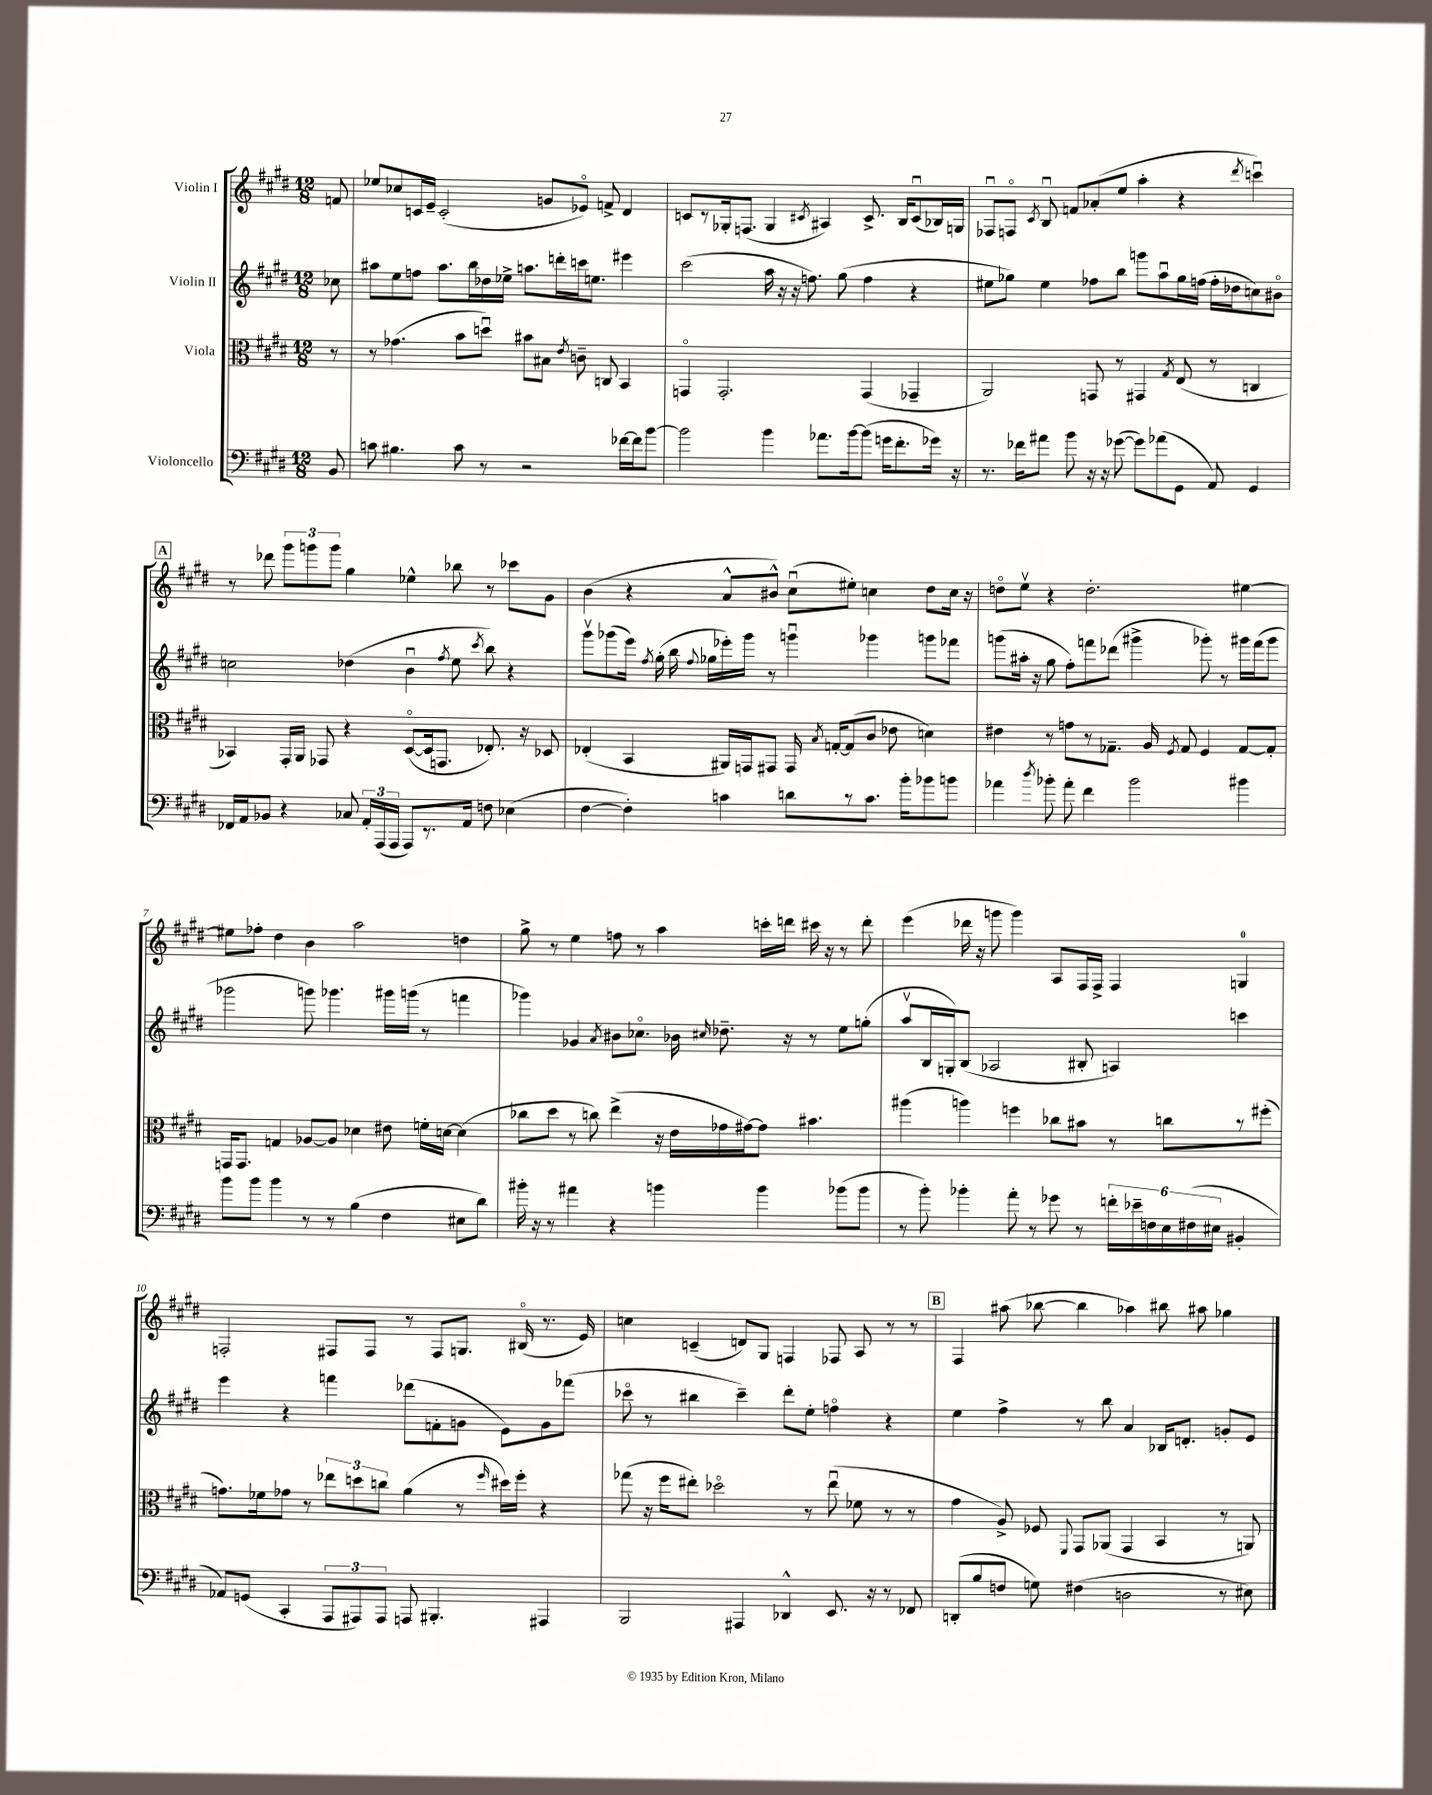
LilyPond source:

<<
\new StaffGroup <<
\new Staff = "s0" \with { instrumentName = "Violin I" } {
    \clef treble \key e \major \numericTimeSignature \time 12/8 \partial 8
    \autoBeamOff f'8 |
    ees''8[ ces''8 c'16 e'16]-- c'2-.( g'8[ ees'8]\flageolet) f'8-> dis'4 |
    c'8[ r8 ges16-. f8.]( ges4 \acciaccatura { cis'8 } ais4) cis'8.-> b16[ cis'8\downbow( bes16) g16] |
    fes8[\downbow f8]\flageolet \acciaccatura { cis'8 } b8\downbow f'8[ aes'8-.( e''8] a''4-. r4 \acciaccatura { dis'''8 } c'''4\downbow) |
    \mark \markup { \box "A" } r8 des'''8 \tuplet 3/2 { gis'''8[ g'''8 g'''8] } gis''4 ees''4-^ bes''8 r8 ces'''8[ gis'8] |
    b'4( r4 a'8[-^ bis'8]-^) cis''8[\downbow( eis''8]-.) c''4 dis''8[ c''16] r16 |
    d''8[\flageolet e''8]\upbow r4 d''2.-. eis''4~ |
    eis''8[ fes''8]-. dis''4 b'4 a''2 d''4 |
    gis''8-> r8 e''4 f''8 r8 a''4 c'''16[-. d'''16] cis'''16 r16 r8 d'''8-. |
    e'''4( des'''16 r16 g'''8 g'''4) a8[ fis16 fis16]-> fis4 g4-0 |
    f2-. fis8[ fis8] r8 fis8[ g8.] bis16\flageolet( r8. e'16) |
    c''4 c'4--( d'8[) gis8] f4 fes8 a8 r8 r8 |
    \mark \markup { \box "B" } fis4 ais''8( bes''8~ bes''4 aes''4) bis''8 ais''8 ges''4 \bar "|." |
}
\new Staff = "s1" \with { instrumentName = "Violin II" } {
    \clef treble \key e \major \numericTimeSignature \time 12/8 \partial 8
    \autoBeamOff ces''8 |
    ais''8[ e''8 f''8] ais''8.[ b''16 des''16 ees''16]-> a''8.[ d'''16-. c'''16 e''8.] eis'''4 |
    cis'''2( a''16 r16 r16 f''8.) gis''8( f''4 r4 |
    eis''8[ ges''8]) eis''4 fes''8[ b''8] g'''8[ a''8\downbow ges''16 f''16]( f''16[-. des''16 c''8) bis'8]\flageolet |
    \mark \markup { \box "A" } c''2 des''4( b'4\downbow \acciaccatura { fis''8 } e''8 \acciaccatura { cis'''8 } b''8) r4 |
    gis'''8[\upbow ges'''8( e'''16]) \acciaccatura { fis''8 } gis''16-.( b''16 \appoggiatura { fis''8 } ges''16[ ees'''16-.) ges'''16] r8 g'''4\downbow ges'''4 g'''8[ fes'''8] |
    g'''8[( ais''16]-. r16 gis''8 fis''8[-.) f'''8 des'''8]( gis'''4-> ges'''8-.) r8 gis'''16[ f'''16( gis'''8] |
    ges'''2 g'''8) ges'''4. gis'''16[ g'''16]( r8 f'''4 |
    ges'''4) ges'4 \acciaccatura { a'8 } bis'8[ ces''8.]\flageolet bes'16 \grace { cis''16 } des''8.-- r16 r8 e''8[ g''8]-.( |
    a''8[\upbow b16 g16-.) b8]( aes2 bis8-. a4) c'''4 |
    e'''4 r4 f'''4 des'''8[( f'8-. g'8] e'8[) g'8 fes'''8]( |
    ces'''8\flageolet r8 bis''4 ces'''4--) dis'''8[-. e''8]-. f''4\flageolet r4 |
    \mark \markup { \box "B" } e''4 fis''4-> r8 b''8 a'4 bes16[ d'8.]-. g'8[-. e'8] \bar "|." |
}
\new Staff = "s2" \with { instrumentName = "Viola" } {
    \clef alto \key e \major \numericTimeSignature \time 12/8 \partial 8
    \autoBeamOff r8 |
    r8 ges'4.( b'8[ d''8]\downbow) bis'8[ bis8] \acciaccatura { e'8 } c'8-- c8 b,4 |
    g,4\flageolet g,2.-. g,4( ges,4-- |
    a,2) g,8 r8 gis,4 \acciaccatura { gis8 } e8( r8 c4 |
    \mark \markup { \box "A" } bes,4) gis,16[-. a,16] ges,8 r4 dis8[~\flageolet( dis16 g,8.] ees8.-.) r16 des8 |
    ees4-.( b,4 ais,16[) g,16 gis,8] gis,16 \acciaccatura { b8 } g16[~-. g8( cis'8] ees'8 d'4) |
    eis'4 r8 g'8[ r8 ges8.]-- a16 \acciaccatura { fis8 } ges8 fis4 ges8[~ ges8]-. |
    g,16[ g,8.] g4 aes8[~ aes8] des'4 eis'8 f'16[-. d'16]~ d'4( |
    ces''8[ dis''8] r8 c''8) e''4->( r16 e'16[ ges'16 gis'16~) gis'8] bis'4. |
    ais''4( a''4) f''4 ces''8[ bis'8] r8 c''8[ r8 fis''8]-.( |
    g'8.[) fes'16 ges'8] r8 \tuplet 3/2 { ees''8[ d''8 c''8] } a'4( r8 \grace { fis''16 } dis''16[) fis''16]-. r4 |
    ges''8( r16 fis''16[ eis''8]-.) des''2\flageolet r8 eis''8\downbow( fes'8 r8 r8 |
    \mark \markup { \box "B" } gis'4 a8->) fes8 \appoggiatura { fis,8 } gis,8[ aes,8]( gis,4 b,4 r8 a,8) \bar "|." |
}
\new Staff = "s3" \with { instrumentName = "Violoncello" } {
    \clef bass \key e \major \numericTimeSignature \time 12/8 \partial 8
    \autoBeamOff b,8 |
    c'8 bis4. c'8 r8 r2 fes'16[~ fes'16 b'8]~ |
    b'2 b'4 aes'8.[ b'16~ b'8]( g'16[ fis'8.-. ges'16]) r16 |
    r8. fes'16[ ais'8] b'8 r16 r16 ges'8~( ges'8[) aes'8( gis,8] a,8) gis,4 |
    \mark \markup { \box "A" } fes,16[ a,16 bes,8] r4 ces8 \tuplet 3/2 { a,16[-. a,,16( a,,16] } a,,8[) r8. a,16] f8 ees4( |
    fis4~ fis4-.) c'4 d'8[ r8 c'8.] b'16[-. bes'8 b'8] |
    aes'4 \acciaccatura { dis''8 } bes'8-. aes'8-. fis'4 bes'2 bis'4 |
    b'8[ b'8] b'4 r8 r8 b4( fis4 eis8[ dis'8]) |
    bis'16-. r16 r8 ais'4 r4 b'4 b'4 bes'8[( bes'8] |
    r8 b'8-.) bes'4-. a'8-. r8 ges'8 r8 \tuplet 6/4 { f'16[-. ees'16-- f16 e16 fis16( eis16] } bis,4-. |
    aes,8[) g,8]( cis,4-. \tuplet 3/2 { a,,8[ ais,,8) ais,,8] } a,,8 bis,,4.-. ais,,4 |
    b,,2 ais,,4 des,4-^ e,8. r16 r8 fes,8 |
    \mark \markup { \box "B" } d,8[-.( b8 f8] g8) fis4( d2 r8 eis8) \bar "|." |
}
>>
>>
